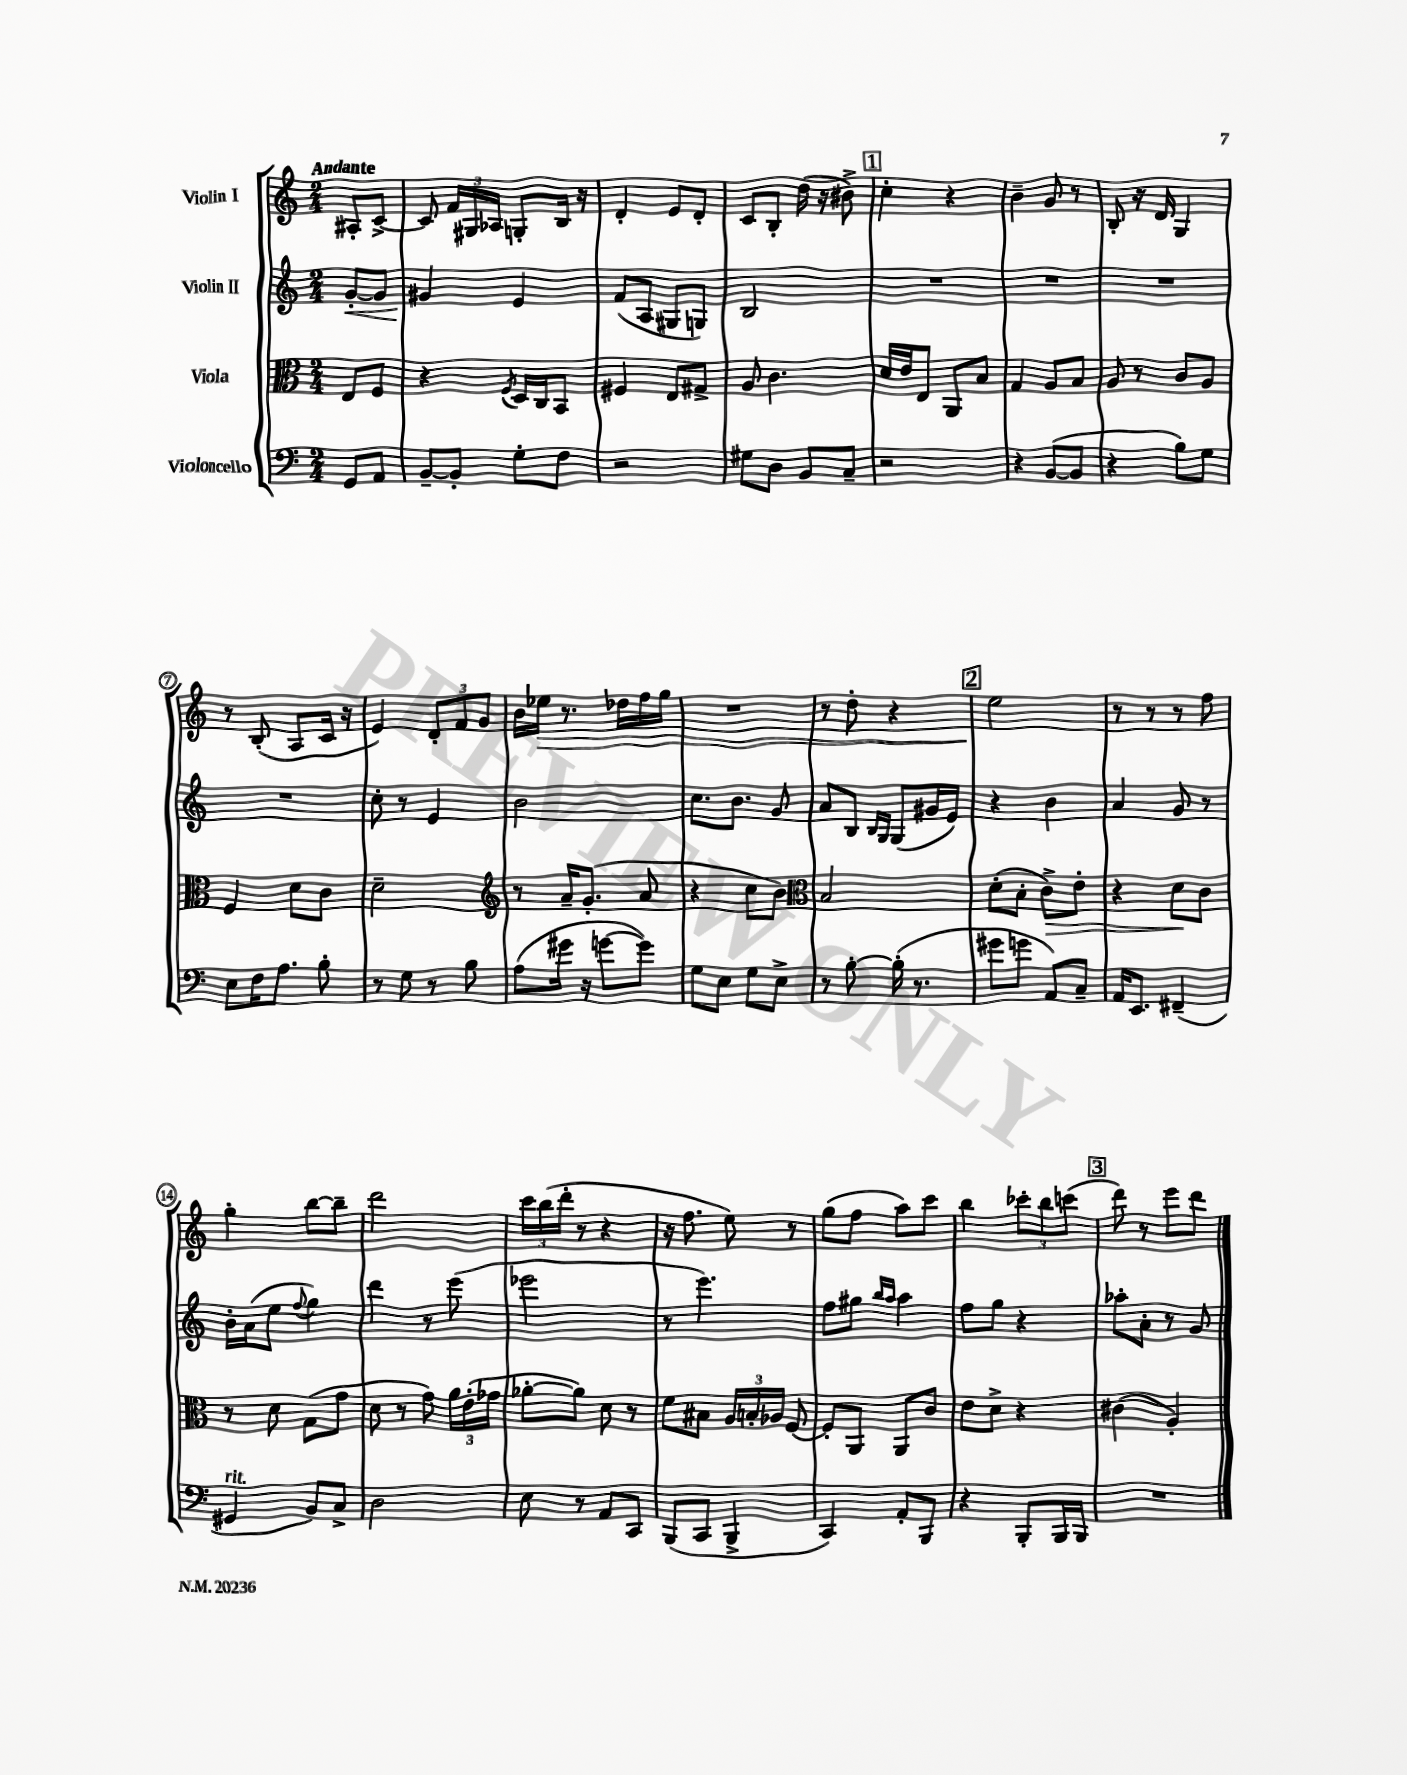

**kern	**kern	**dynam	**kern	**dynam	**kern	**dynam
*part4	*part3	*part3	*part2	*part2	*part1	*part1
*staff4	*staff3	*staff3	*staff2	*staff2	*staff1	*staff1
*I"Violoncello	*I"Viola	*	*I"Violin II	*	*I"Violin I	*
*clefF4	*clefC3	*	*clefG2	*	*clefG2	*
*k[]	*k[]	*	*k[]	*	*k[]	*
*M2/4	*M2/4	*	*M2/4	*	*M2/4	*
=	=	=	=	=	=	=
!	!	!	!	!	!LO:TX:a:B:t=Andante	!
!	!	!	!	!LO:HP:b	!	!
8GG/L	8E/L	.	[8g'/L	<	8A#X'/L	.
8AA/J	8F/J	.	8g/J]	.	[8c^/J	.
=1	=1	=1	=1	=1	=1	=1
[8BB~/L	4r	.	4g#X/	.	8c/]	.
8BB'/J]	.	.	.	.	24f/LL	.
.	.	.	.	.	24G#X/	.
.	.	.	.	.	24A-X/JJ	.
.	8qF/	.	.	.	.	.
8G'\L	16D/LL	.	4e/	[	8Gn'/L	.
.	16C/J	.	.	.	.	.
8F\J	8BB/J	.	.	.	16B/Jk	.
.	.	.	.	.	16r	.
=2	=2	=2	=2	=2	=2	=2
2r	4F#X/	.	(8f/L	.	4d'/	.
.	.	.	8A/J	.	.	.
.	8E/L	.	8G#X/L	.	8e/L	.
.	8G#X^/J	.	8Gn/J)	.	8d'/J	.
=3	=3	=3	=3	=3	=3	=3
8G#X\L	8A/	.	2B/	.	8c/L	.
8D\J	4.c\	.	.	.	8B'/J	.
8BB/L	.	.	.	.	(16dd\	.
.	.	.	.	.	16r	.
8C~/J	.	.	.	.	8b#X^\)	.
!!LO:REH:place=s1:t=1
=4	=4	=4	=4	=4	=4	=4
2r	16d/LL	.	2r	.	4cc'\	.
.	16e/J	.	.	.	.	.
.	8E/J	.	.	.	.	.
.	8AA/L	.	.	.	4r	.
.	8B/J	.	.	.	.	.
=5	=5	=5	=5	=5	=5	=5
4r	4G/	.	2r	.	4b~\	.
([8BB/L	8A/L	.	.	.	8g/	.
8BB/J]	8B/J	.	.	.	8r	.
=6	=6	=6	=6	=6	=6	=6
4r	8A/	.	2r	.	8B'/	.
.	8r	.	.	.	16r	.
.	.	.	.	.	16d/	.
8B\L)	8c/L	.	.	.	4G/	.
8G\J	8A/J	.	.	.	.	.
!!LO:LB:g=z
=7	=7	=7	=7	=7	=7	=7
8E\L	4F/	.	2r	.	8r	.
16F\K	.	.	.	.	(8B'/	.
8.A\J	.	.	.	.	.	.
.	8d\L	.	.	.	8A/L	.
8B'\	8c\J	.	.	.	16c/Jk	.
.	.	.	.	.	16r	.
=8	=8	=8	=8	=8	=8	=8
8r	2d~\	.	8cc'\	.	4e/)	.
8G\	.	.	8r	.	.	.
8r	.	.	4e/	.	12d'/L	.
.	.	.	.	.	12f/	.
8B\	.	.	.	.	.	.
.	.	.	.	.	12g/J	.
=9	=9	=9	=9	=9	=9	=9
*	*clefG2	*	*	*	*	*
(8A\L	8r	.	2b\	.	16b\LL	.
!	!	!	!	!	!	!LO:HP:b
.	.	.	.	.	16ee-X\JJ	>
16g#X\Jk	16a~/KL	.	.	.	8.r	.
16r	(8.g'/J	.	.	.	.	.
[8gn\L	.	.	.	.	.	.
.	.	.	.	.	16dd-X\LL	.
8g\J])	8a/	.	.	.	16ff\	.
.	.	.	.	.	16gg\JJ	.
=10	=10	=10	=10	=10	=10	=10
8G\L	4r	.	8.cc\L	.	2r	.
8E\J	.	.	.	.	.	.
.	.	.	8.b\J	.	.	.
8G\L	8cc\L	.	.	.	.	.
8E^\J	8b\J)	.	8g/	.	.	.
=11	=11	=11	=11	=11	=11	=11
*	*clefC3	*	*	*	*	*
8r	2B/	.	8a/L	.	8r	.
[8B'\	.	.	8B/J	.	8dd'\	.
.	.	.	16qqB/LL	.	.	.
.	.	.	16qqG/JJ	.	.	.
(16B'\]	.	.	(8G/L	.	4r	.
8.r	.	.	.	.	.	.
.	.	.	16g#X/L	.	.	.
.	.	.	16e/JJ)	.	.	.
!!LO:REH:place=s1:t=2
=12	=12	=12	=12	=12	=12	=12
8g#X\L	(8d'\L	.	4r	.	2ee\	.
8gn\J	8B'\J	.	.	.	.	.
!	!	!LO:HP:b	!	!	!	!
8AA/L)	8c^\L)	>	4b\	.	.	.
8C~/J	8e'\J	.	.	.	.	.
.	.	.	.	.	.	]
=13	=13	=13	=13	=13	=13	=13
16AA/KL	4r	.	4a/	.	8r	.
8.EE/J	.	.	.	.	.	.
.	.	.	.	.	8r	.
(4FF#X~/	8d\L	.	8g/	.	8r	.
.	8c\J	]	8r	.	8ff\	.
!!LO:LB:g=z
=14	=14	=14	=14	=14	=14	=14
!LO:TX:a:i:t=rit.	!	!	!	!	!	!
4GG#X/	8r	.	16b'\LL	.	4gg'\	.
.	.	.	(16a\J	.	.	.
.	8d\	.	8ee\J	.	.	.
.	.	.	8qqff/	.	.	.
8BB/L)	(8G\L	.	4gg\)	.	[8bb\L	.
8C^/J	8g\J	.	.	.	8bb~\J]	.
=15	=15	=15	=15	=15	=15	=15
2D\	8d\	.	4ddd\	.	2ddd\	.
.	8r	.	.	.	.	.
.	8g\)	.	8r	.	.	.
.	24a\LL	.	(8eee\	.	.	.
.	(24e'\	.	.	.	.	.
.	24g-X\JJ	.	.	.	.	.
=16	=16	=16	=16	=16	=16	=16
8E\	[8a-X'\L	.	2eee-X\	.	24ccc\LL	.
.	.	.	.	.	(24bb\	.
.	.	.	.	.	24ddd'\JJ	.
8r	8a-\J])	.	.	.	8r	.
8AA/L	8d\	.	.	.	4r	.
8CC/J	8r	.	.	.	.	.
=17	=17	=17	=17	=17	=17	=17
(8BBB/L	8f\L	.	8r	.	16r	.
.	.	.	.	.	8.ff\	.
8CC/J	8B#X\J	.	4.eee\)	.	.	.
4BBB^/	24A/LL	.	.	.	8ee\)	.
.	24Bn'/	.	.	.	.	.
.	24A-X/JJ	.	.	.	.	.
.	[8F/	.	.	.	8r	.
=18	=18	=18	=18	=18	=18	=18
4CC/)	8F'/L]	.	8ff\L	.	(8gg\L	.
.	8AA/J	.	8gg#X\J	.	8ff\J	.
.	.	.	16qqbb/LL	.	.	.
.	.	.	16qqaa/JJ	.	.	.
8AA'/L	8AA/L	.	4aa\	.	8aa\L)	.
8BBB/J	8c/J	.	.	.	8ccc\J	.
=19	=19	=19	=19	=19	=19	=19
4r	8e\L	.	8ff\L	.	4bb\	.
.	8d^\J	.	8gg\J	.	.	.
8BBB'/L	4r	.	4r	.	12ccc-X'\L	.
.	.	.	.	.	12bb\	.
16BBB/L	.	.	.	.	.	.
.	.	.	.	.	(12cccn\J	.
16BBB/JJ	.	.	.	.	.	.
!!LO:REH:place=s1:t=3
=20	=20	=20	=20	=20	=20	=20
2r	(4c#X\	.	8aa-X'\L	.	8ddd\)	.
.	.	.	8a'\J	.	8r	.
.	4A'/)	.	8r	.	8eee\L	.
.	.	.	8g/	.	8ddd\J	.
==	==	==	==	==	==	==
*-	*-	*-	*-	*-	*-	*-
